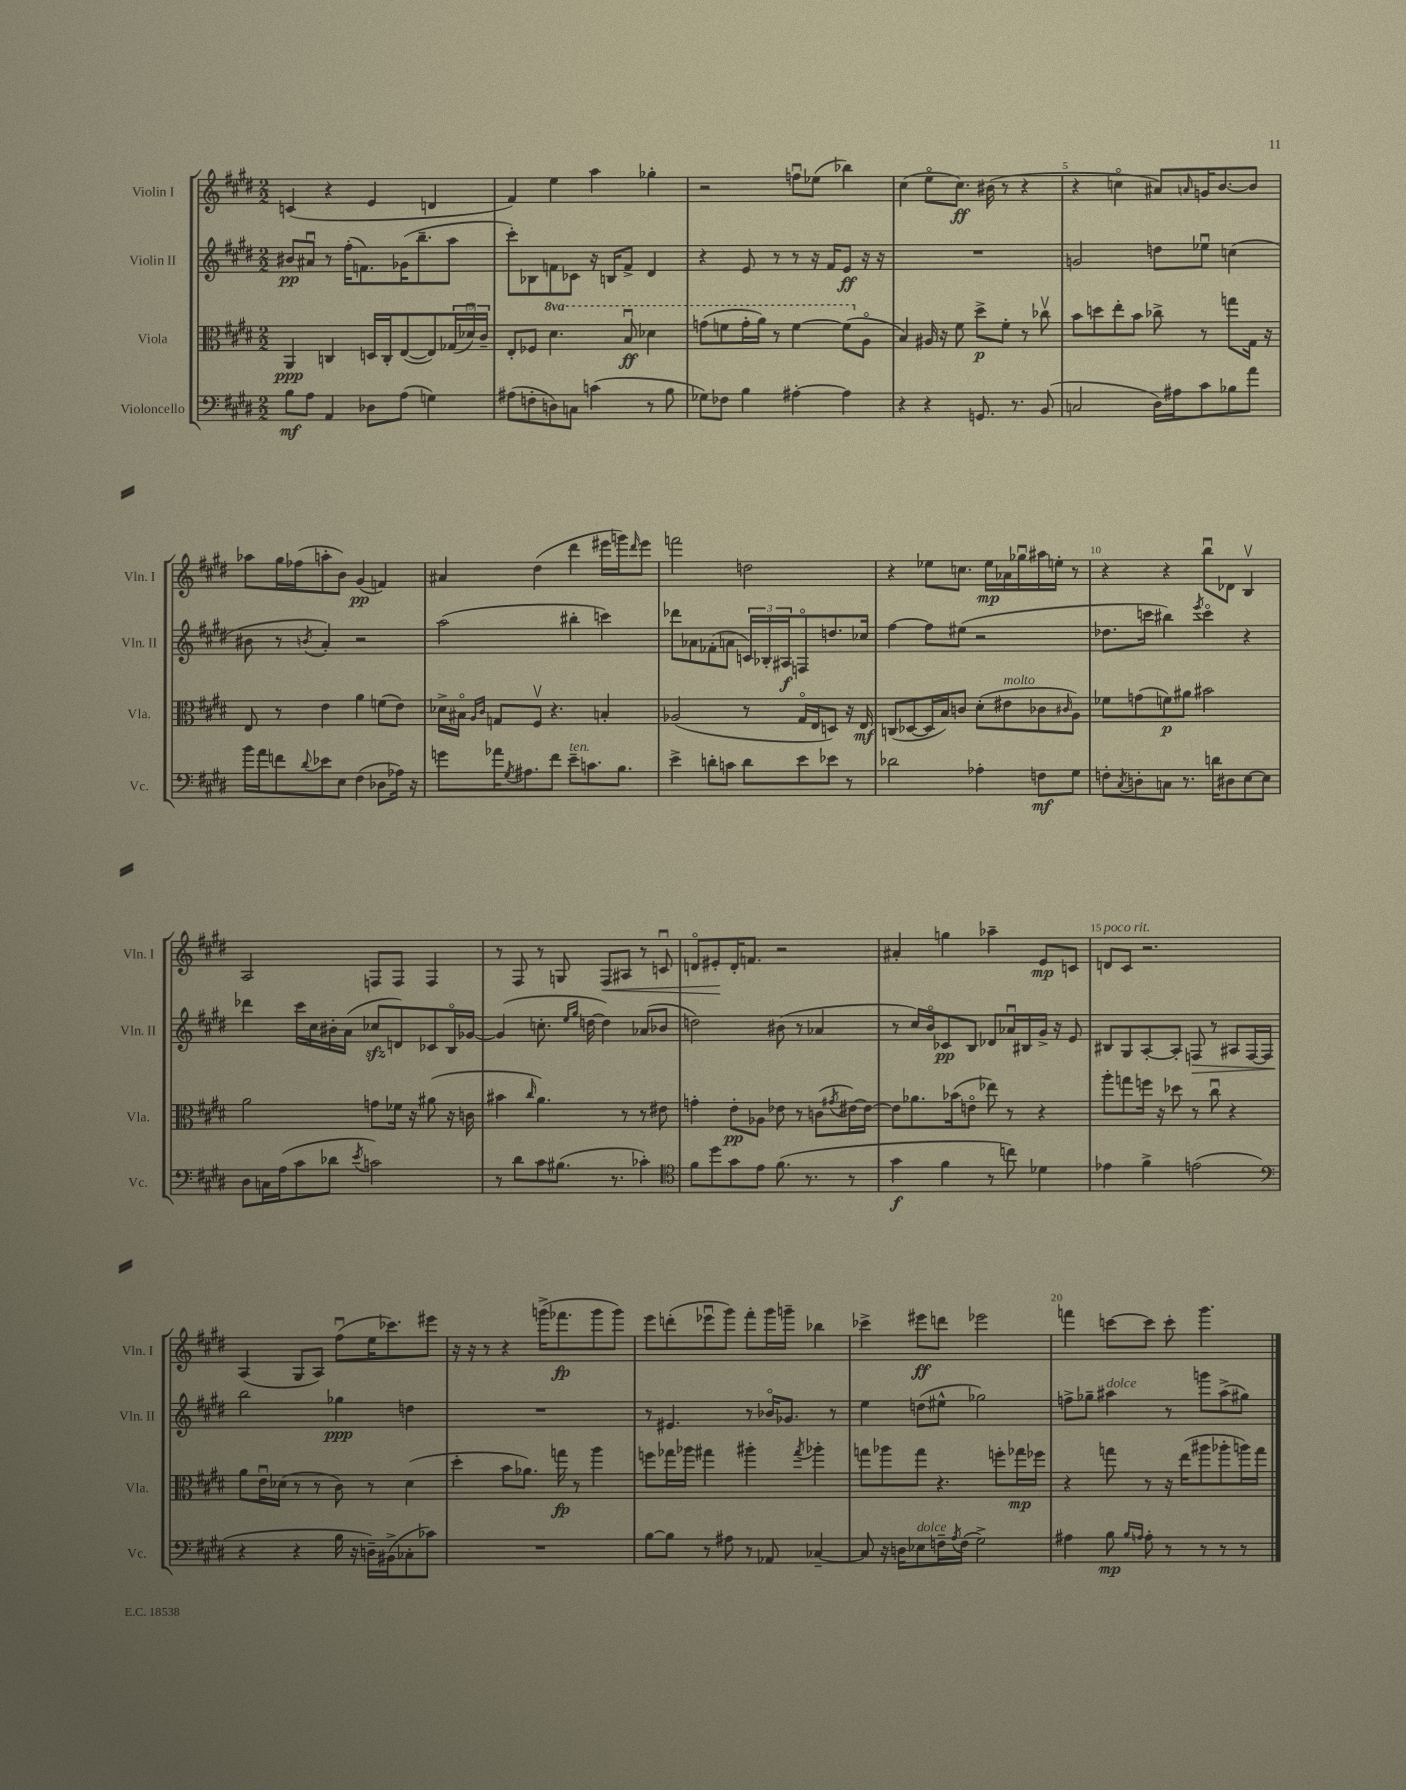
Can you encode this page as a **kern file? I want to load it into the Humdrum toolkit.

**kern	**dynam	**kern	**dynam	**kern	**dynam	**kern	**dynam
*part4	*part4	*part3	*part3	*part2	*part2	*part1	*part1
*staff4	*staff4	*staff3	*staff3	*staff2	*staff2	*staff1	*staff1
*I"Violoncello	*	*I"Viola	*	*I"Violin II	*	*I"Violin I	*
*I'Vc.	*	*I'Vla.	*	*I'Vln. II	*	*I'Vln. I	*
*clefF4	*	*clefC3	*	*clefG2	*	*clefG2	*
*k[f#c#g#d#]	*	*k[f#c#g#d#]	*	*k[f#c#g#d#]	*	*k[f#c#g#d#]	*
*M2/2	*	*M2/2	*	*M2/2	*	*M2/2	*
=1	=1	=1	=1	=1	=1	=1	=1
8B\L	mf	4AA/	ppp	8b#X/L	pp	(4cn/	.
8A\J	.	.	.	8a#Xu/J	.	.	.
4AA/	.	4Cn/	.	8r	.	4r	.
.	.	.	.	(16ff#'\KL	.	.	.
.	.	.	.	8.fn\)	.	.	.
8D-X\L	.	16Dn/LL	.	.	.	4e/	.
.	.	16C'/J	.	.	.	.	.
(8A\J	.	([8E/	.	(16g-X\K	.	.	.
.	.	.	.	8.bb~\	.	.	.
4Gn\)	.	8E/])	.	.	.	4dn/	.
.	.	(24G-X/L	.	8aa\J	.	.	.
.	.	24d-Xu/)	.	.	.	.	.
.	.	24c#~/JJ	.	.	.	.	.
=2	=2	=2	=2	=2	=2	=2	=2
(8A#X\L	.	8E'/L	.	8ccc#'\L)	.	4f#/)	.
8Fn'\	.	8F-X/J	.	8B-X\	.	.	.
*	*	*8va	*	*	*	*	*
8Dn\)	.	4.dd#\	.	8fn\	.	4ee\	.
8Cn\J	.	.	.	8c-X\J	.	.	.
(4cn\	.	.	.	16r	.	4aa\	.
.	.	.	.	16Bn/KL	.	.	.
.	.	8bu/	ff	8f^/J	.	.	.
8r	.	4dd-X\	.	4d#/	.	4gg-X'\	.
8B\	.	.	.	.	.	.	.
=3	=3	=3	=3	=3	=3	=3	=3
8G-X\L)	.	(8ggn\L	.	4r	.	2r	.
8F-X\J	.	8ffn\	.	.	.	.	.
4B\	.	16gg'\L	.	8e/	.	.	.
.	.	16aa\JJ)	.	.	.	.	.
.	.	8r	.	8r	.	.	.
[4A#X'\	.	[4ff\	.	8r	.	8ffnu\L	.
.	.	.	.	16r	.	(8ee-X\J	.
.	.	.	.	16f#/KL	.	.	.
4A#\]	.	(8ff\L]	.	8e/J	ff	4bb-X\)	.
*	*	*X8va	*	*	*	*	*
.	.	8A\J	.	16r	.	.	.
.	.	.	.	16r	.	.	.
=4	=4	=4	=4	=4	=4	=4	=4
4r	.	4B/)	.	1r	.	(4cc#\	.
4r	.	16A#X/	.	.	.	8ee\L	.
.	.	16r	.	.	.	.	.
.	.	8f#\	.	.	.	8.cc#\J)	ff
8.GGn/	.	8dd#^\L	p	.	.	.	.
.	.	.	.	.	.	(16b#X\	.
.	.	8f#'\J	.	.	.	8r	.
8.r	.	.	.	.	.	.	.
.	.	8r	.	.	.	4r	.
(8BB/	.	8cc-Xv\	.	.	.	.	.
=5	=5	=5	=5	=5	=5	=5	=5
2Cn/	.	8b\L	.	2gn/	.	4r	.
.	.	8ddn\	.	.	.	.	.
.	.	8ee'\	.	.	.	4ccn\	.
.	.	8b\J	.	.	.	.	.
16D#\LL)	.	8cc-X^\	.	8ddn\L	.	8a#X/L)	.
16A#X\J	.	.	.	.	.	.	.
.	.	.	.	.	.	16qqan/	.
8c#\	.	8r	.	8ee-Xu\J	.	16gn/K	.
.	.	.	.	.	.	[8.b/	.
8B-X\	.	8ggn\L	.	(4ccn\	.	.	.
8a\J	.	16G#\Jk	.	.	.	8b/J]	.
.	.	16r	.	.	.	.	.
!!LO:LB:g=z
=6	=6	=6	=6	=6	=6	=6	=6
16b\LL	.	8E/	.	8b#X\	.	8aa-X\L	.
16a\J	.	.	.	.	.	.	.
8fn\	.	8r	.	8r	.	16gg#\L	.
.	.	.	.	.	.	(16ff-X\J	.
8qqd#/	.	.	.	8qbn/	.	.	.
8e-X\	.	4e\	.	4a'/)	.	8aan'\	.
8E\J	.	.	.	.	.	8b\J)	.
(4F#\	.	4a\	.	2r	.	(4g#/	pp
8D-X\L	.	(8fn\L	.	.	.	4fn/)	.
16A-X\Jk)	.	8e\J)	.	.	.	.	.
16r	.	.	.	.	.	.	.
=7	=7	=7	=7	=7	=7	=7	=7
8gn\L	.	16d-X^\LL	.	(2aa\	.	4a#X/	.
.	.	16B#X\JJ	.	.	.	.	.
.	.	16qqA/LL	.	.	.	.	.
.	.	16qqc#/JJ	.	.	.	.	.
16a-X\K	.	8Gn/L	.	.	.	.	.
8qG#/	.	.	.	.	.	.	.
8.A#X\	.	.	.	.	.	.	.
.	.	8F#v/J	.	.	.	(4dd#\	.
8f#\J	.	4.r	.	.	.	.	.
!LO:TX:a:i:t=ten.	!	!	!	!	!	!	!
8e~\L	.	.	.	4bb#X'\	.	4ddd#\	.
8.cn\	.	.	.	.	.	.	.
.	.	4Bn'/	.	4cccn\)	.	16eee#X\LL	.
8.B\J	.	.	.	.	.	16gggn\J)	.
.	.	.	.	.	.	16qqddd#/	.
.	.	.	.	.	.	8eee#\J	.
=8	=8	=8	=8	=8	=8	=8	=8
4e^\	.	(2A-X/	.	8ddd-X\L	.	2fffn\	.
.	.	.	.	8a-X\	.	.	.
8dn'\L	.	.	.	(8f-X'\	.	.	.
8cn\J	.	.	.	8an\J	.	.	.
8d\L	.	8r	.	24cn/LL)	.	2ddn\	.
.	.	.	.	24B-X'/	.	.	.
.	.	.	.	24A#X/J	f	.	.
8e\	.	16G#/LL	.	8Fn/	.	.	.
.	.	16E/J	.	.	.	.	.
8e-X\J	.	8Dn/J)	.	8.ddn/	.	.	.
8r	.	16r	.	.	.	.	.
.	.	16E/	mf	16cc-X/Jk	.	.	.
=9	=9	=9	=9	=9	=9	=9	=9
2d-X\	.	(8Cn/L	.	[4ff#\	.	4r	.
.	.	[8D-X/	.	.	.	.	.
.	.	16D-/L]	.	8ff#\L]	.	8ee-X\L	.
.	.	16B/J)	.	.	.	.	.
.	.	8cn/J	.	(8ee#X\J	.	8.ccn\J	.
4A-X'\	.	(8d#'\L	.	2r	.	.	.
.	.	.	.	.	.	16ee-\LL	mp
!	!	!LO:TX:a:i:t=molto	!	!	!	!	!
.	.	8e#X\	.	.	.	16a-X\	.
.	.	.	.	.	.	16gg-Xu\	.
8Fn\L	mf	8c-X\	.	.	.	16aa#X\	.
.	.	.	.	.	.	16een'\JJ	.
.	.	16qqc#X/	.	.	.	.	.
8G#\J	.	8A\J)	.	.	.	8r	.
=10	=10	=10	=10	=10	=10	=10	=10
8Fn'\L	.	8f-X\L	.	8.dd-X\L	.	4r	.
8qC#/	.	.	.	.	.	.	.
8Dn'\	.	(8gn\	.	.	.	.	.
.	.	.	.	16cccn\Jk	.	.	.
8Cn\J	.	8fn\)	p	4bb#X\)	.	4r	.
8.r	.	8a#X\J	.	.	.	.	.
.	.	.	.	8qeee/	.	.	.
.	.	2b#X\	.	4ccc\	.	8bbu\L	.
16dn\KL	.	.	.	.	.	.	.
8D#X\	.	.	.	.	.	8d-X\J	.
[8E\	.	.	.	4r	.	4Bv/	.
8E\J]	.	.	.	.	.	.	.
!!LO:LB:g=z
=11	=11	=11	=11	=11	=11	=11	=11
8D#\L	.	2a\	.	4ddd-X\	.	2A/	.
16Cn\L	.	.	.	.	.	.	.
(16A\J	.	.	.	.	.	.	.
8c#\	.	.	.	16ccc#\LL	.	.	.
.	.	.	.	16cc#\	.	.	.
8d-X\J	.	.	.	16b#X'\	.	.	.
.	.	.	.	(16a\JJ	.	.	.
8qe/	.	.	.	.	.	.	.
2cn\)	.	8gn\L	.	8cc-Xzz/L	.	8Fn/L	.
.	.	16f-X\Jk	.	8dn/)	.	8F/J	.
.	.	16r	.	.	.	.	.
.	.	(8a#X\	.	8c-X/	.	4F/	.
.	.	16r	.	16B/L	.	.	.
.	.	16cn\	.	[16g-X/JJ	.	.	.
=12	=12	=12	=12	=12	=12	=12	=12
8r	.	4b#X\	.	(4g-/]	.	8r	.
8d#\L	.	.	.	.	.	8F#/	.
.	.	16qqcc#/	.	.	.	.	.
8c#\	.	4.a\)	.	8.ccn'\	.	8r	.
(8.B#X\J	.	.	.	.	.	8Gn/	.
.	.	.	.	16qqee/LL	.	.	.
.	.	.	.	16qqgg#/JJ	.	.	.
.	.	.	.	[16ddn\	.	.	.
!	!	!	!	!	!	!	!LO:HP:b
.	.	.	.	4dd\])	.	8F#/L	<
8.r	.	.	.	.	.	.	.
.	.	8r	.	.	.	8A#X/J	.
4c-X'\)	.	8r	.	(8a-X/L	.	8r	.
.	.	8e#X\	.	8b-X/J	.	8cnu/	.
=13	=13	=13	=13	=13	=13	=13	=13
*clefC4	*	*	*	*	*	*	*
8f#\L	.	4gn'\	.	2ddn\)	.	8dn/L	.
8dd#\	.	.	.	.	.	8e#X'/	.
8g#\	.	8e'\L	pp	.	.	16d'/K	[
.	.	.	.	.	.	8.fn/J	.
8e\J	.	8A-X\J	.	.	.	.	.
(8.f#\	.	8e-X\	.	(8b#X\	.	2r	.
.	.	8r	.	8r	.	.	.
8.r	.	.	.	.	.	.	.
.	.	(8cn\L	.	4a-X/	.	.	.
.	.	8qg#X/	.	.	.	.	.
8r	.	[16e#X\L)	.	.	.	.	.
.	.	16e#\JJ_	.	.	.	.	.
=14	=14	=14	=14	=14	=14	=14	=14
4g#\	f	8e#\L]	.	8r	.	4a#X'/	.
.	.	8.a-X\	.	16cc#/LL)	.	.	.
.	.	.	.	16b/J	.	.	.
4f#\	.	.	.	8c-X/	pp	4ggn\	.
.	.	(16b-X\k	.	.	.	.	.
.	.	8en\J	.	8B/J	.	.	.
8r	.	8ee-X\)	.	8d-X/L	.	4aa-X~\	.
8ccn\)	.	8r	.	16a-Xu/L	.	.	.
.	.	.	.	16B#X/	.	.	.
4d-X\	.	4r	.	16g#^/JJ	.	8e/L	mp
.	.	.	.	16r	.	.	.
.	.	.	.	8e/	.	8cn/J	.
=15	=15	=15	=15	=15	=15	=15	=15
!	!	!	!	!	!	!LO:TX:a:i:t=poco rit.	!
4e-X\	.	8aa'\L	.	8B#X/L	.	8dn/L	.
.	.	8ggn\	.	8G#/	.	8c#/J	.
4f#^\	.	16ffn\Jk	.	[8A'/	.	2.r	.
.	.	16r	.	.	.	.	.
.	.	8dd-X\	.	8A'/J]	.	.	.
!	!	!	!	!	!LO:HP:b	!	!
(2en\	.	8r	.	8Fn/	>	.	.
.	.	8cc#u\	.	8r	.	.	.
.	.	4r	.	8A#X/L	.	.	.
.	.	.	.	[16F/L	.	.	.
.	.	.	.	16F/JJ]	.	.	.
!!LO:LB:g=z
=16	=16	=16	=16	=16	=16	=16	=16
*clefF4	*	*	*	*	*	*	*
4r	.	8a\L	.	2bb\	.	(4A/	.
.	.	16eu\L	.	.	.	.	.
.	.	(16d-X\JJ	.	.	.	.	.
4r	.	8r	.	.	.	8G#/L	.
.	.	8r	.	.	.	8A/J)	.
16B\	.	8c#\)	.	4gg-X\	] ppp	(8ff#u\L	.
16r	.	.	.	.	.	.	.
16Dn~\LL)	.	8r	.	.	.	16ee\K	.
(16BB#X^\J	.	.	.	.	.	8.ccc-X\)	.
8C-X'\	.	(4d-\	.	4ddn\	.	.	.
8c-X\J)	.	.	.	.	.	8eee#X\J	.
=17	=17	=17	=17	=17	=17	=17	=17
1r	.	4dd#'\	.	1r	.	16r	.
.	.	.	.	.	.	16r	.
.	.	.	.	.	.	8r	.
.	.	8b\L	.	.	.	4r	.
.	.	8.a-X\J)	.	.	.	.	.
.	.	.	.	.	.	(16gggn^\KL	.
.	.	16ggn\	fp	.	.	8.fff-X\	fp
.	.	8r	.	.	.	.	.
.	.	4aa\	.	.	.	8ggg\	.
.	.	.	.	.	.	8ggg\J)	.
=18	=18	=18	=18	=18	=18	=18	=18
[8B\L	.	8ffn\L	.	8r	.	8eee\L	.
8B\J]	.	16gg-X\L	.	4.e#X/	.	(8dddn'\	.
.	.	16aa-X\JJ	.	.	.	.	.
8r	.	4gg#X\	.	.	.	8eee-Xu\	.
8A#X\	.	.	.	.	.	8ggg#\J)	.
8r	.	4aa#X'\	.	8r	.	8fff#'\L	.
8AA-X/	.	.	.	16b-X/KL	.	16ggg#\L	.
.	.	.	.	8.g-X/J	.	16gggn~\JJ	.
.	.	8qgg#/	.	.	.	.	.
[4C-X~/	.	4aa-X'\	.	.	.	4bb-X\	.
.	.	.	.	8r	.	.	.
=19	=19	=19	=19	=19	=19	=19	=19
8C-/]	.	8ggn\L	.	4ee\	.	4ccc-X^\	.
16r	.	8aa-X\	.	.	.	.	.
16Dn\KL	.	.	.	.	.	.	.
!LO:TX:a:i:t=dolce	!	!	!	!	!	!	!
8E-X\	.	8gg\J	.	(8ddn\L	.	8eee#X\L	ff
16Fn~\L	.	4.r	.	8ee#X^^\J	.	8dddn\J	.
8qA/	.	.	.	.	.	.	.
(16F\JJ	.	.	.	.	.	.	.
2G#^\)	.	.	.	2gg-X\)	.	2eee-X\	.
.	.	8ffn'\L	.	.	.	.	.
.	.	16gg-X\L	mp	.	.	.	.
.	.	16ff-X\JJ	.	.	.	.	.
=20	=20	=20	=20	=20	=20	=20	=20
4A#X\	.	4r	.	8ffn^\L	.	4fffn\	.
.	.	.	.	8gg-X~\J	.	.	.
!	!	!	!	!LO:TX:a:i:t=dolce	!	!	!
8B\	mp	8ggn\	.	4aa#X\	.	[8cccn\L	.
16qqB/LL	.	.	.	.	.	.	.
16qqAn/JJ	.	.	.	.	.	.	.
8A'\	.	8r	.	.	.	8ccc\J]	.
8r	.	16r	.	8r	.	8ccc'\	.
.	.	(16ee\KL	.	.	.	.	.
8r	.	8aa#X\	.	8gggn\L	.	4.ggg#\	.
8r	.	8aa-X'\	.	(8aa#^\	.	.	.
8r	.	16aan\L)	.	8gg#X\J)	.	.	.
.	.	16gg\JJ	.	.	.	.	.
==	==	==	==	==	==	==	==
*-	*-	*-	*-	*-	*-	*-	*-
